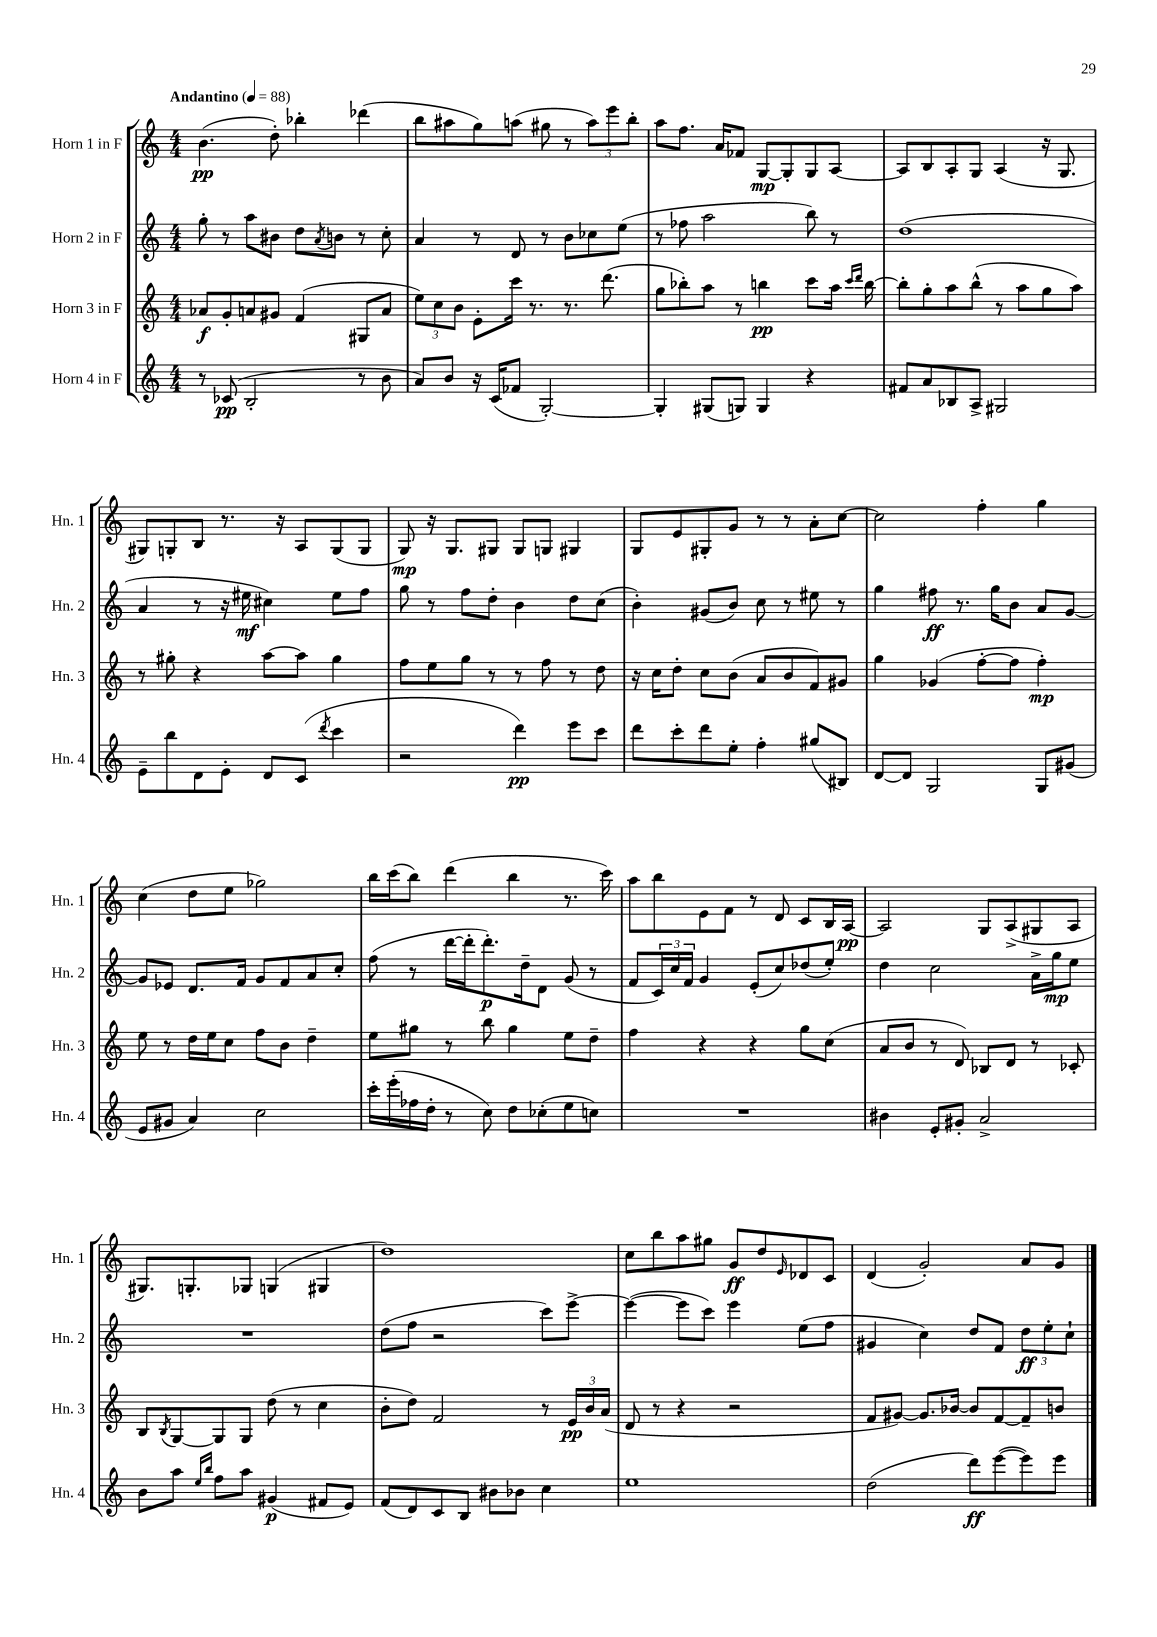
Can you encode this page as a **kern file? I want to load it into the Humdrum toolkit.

**kern	**kern	**kern	**kern
*staff4	*staff3	*staff2	*staff1
*clefG2	*clefG2	*clefG2	*clefG2
*k[]	*k[]	*k[]	*k[]
*M4/4	*M4/4	*M4/4	*M4/4
*MM88	*MM88	*MM88	*MM88
8r	8a-	8gg'	(4.b
(8c-	8g'	8r	.
2B'	8a	8aa	.
.	8g#	8b#	8dd')
.	(4f	8dd	4bb-'
.	.	8qa	.
.	.	8b	.
8r	8G#	8r	(4ddd-
8b	8a	8cc'	.
=	=	=	=
8a)	12ee)	4a	8bb
.	12cc	.	.
8b	.	.	8aa#
.	12b	.	.
16r	8e'	8r	8gg)
(16c	.	.	.
8f-	16ccc	8d	(8aa
.	8.r	.	.
[2G')	.	8r	8gg#
.	8.r	8b	8r
.	.	8cc-	12aa)
.	(8.ddd	.	.
.	.	.	12eee
.	.	(8ee	.
.	.	.	12bb'
=	=	=	=
4G']	8gg	8r	8aa
.	8bb-')	8ff-	8.ff
(8G#	8aa	2aa	.
.	.	.	16a
8G)	8r	.	8f-
4G	4bb	.	[8G
.	.	.	8G']
4r	8ccc	8bb)	8G
.	16aa	8r	[8A
.	16qqccc	.	.
.	16qqddd	.	.
.	[16bb	.	.
=	=	=	=
8f#	8bb']	(1dd	8A]
8a	8gg'	.	8B
8B-	8aa	.	8A'
8A^	(8bb^^	.	8G
2G#	8r	.	(4A
.	8aa	.	.
.	8gg	.	16r
.	.	.	8.G
.	8aa)	.	.
=	=	=	=
8e~	8r	4a	8G#)
8bb	8gg#'	.	8G'
8d	4r	8r	8B
8e'	.	16r	8.r
.	.	16ee#	.
8d	[8aa	4cc#)	.
.	.	.	16r
(8c	8aa]	.	8A
8qddd	.	.	.
4ccc	4gg#	8ee#	(8G
.	.	8ff	8G
=	=	=	=
2r	8ff	8gg	8G)
.	8ee	8r	16r
.	.	.	8.G
.	8gg	8ff	.
.	8r	8dd'	8G#
4ddd)	8r	4b	8G#
.	8ff	.	8G
8eee	8r	8dd	4G#
8ccc	8dd	(8cc	.
=	=	=	=
8ddd	16r	4b')	8G
.	16cc	.	.
8ccc'	8dd'	.	8e
8ddd	8cc	(8g#	8G#'
8ee'	(8b	8b)	8g
4ff'	8a	8cc	8r
.	8b	8r	8r
(8gg#	8f)	8ee#	8a'
8B#)	8g#	8r	[8cc
=	=	=	=
[8d	4gg	4gg	2cc]
8d]	.	.	.
2G	(4g-	8ff#	.
.	.	8.r	.
.	[8ff'	.	4ff'
.	.	16gg	.
.	8ff]	8b	.
8G	4ff')	8a	4gg
(8g#	.	[8g	.
=	=	=	=
8e	8ee	8g]	(4cc
8g#	8r	8e-	.
4a)	16dd	8.d	8dd
.	16ee	.	.
.	8cc	.	8ee
.	.	16f	.
2cc	8ff	8g	2gg-)
.	8b	8f	.
.	4dd~	8a	.
.	.	8cc'	.
=	=	=	=
16ccc'	8ee	(8ff	16bb
(16eee'	.	.	(16ccc
16ff-	8gg#	8r	8bb)
16dd'	.	.	.
8r	8r	[16ddd	(4ddd
.	.	16ddd']	.
8cc)	8bb	8.ddd')	.
8dd	4gg#	.	4bb
.	.	16dd~	.
(8cc-'	.	8d	.
8ee	8ee	(8g	8.r
8cc)	8dd~	8r	.
.	.	.	16ccc)
=	=	=	=
1r	4ff	8f	8aa
.	.	24c)	8bb
.	.	24cc	.
.	.	24f	.
.	4r	4g	8e
.	.	.	8f
.	4r	(8e'	8r
.	.	8cc)	8d
.	8gg	(8dd-	8c
.	(8cc	8ee')	16B
.	.	.	[16A
=	=	=	=
4b#	8a	4dd	2A]
.	8b	.	.
8e'	8r	2cc	.
8g#'	8d)	.	.
2a^	8B-	.	8G
.	8d	.	(8A^
.	8r	16a^	8G#
.	.	16gg	.
.	8c-'	8ee	8A
=	=	=	=
8b	8B	1r	8.G#)
.	8qB	.	.
8aa	[8G	.	.
.	.	.	8.G'
16qqee	.	.	.
16qqbb	.	.	.
8ff	8G]	.	.
8aa	8G	.	8G-
(4g#	(8dd	.	(4G
.	8r	.	.
8f#	4cc	.	4G#
8e)	.	.	.
=	=	=	=
(8f	8b'	(8dd	1dd)
8d)	8dd)	8ff	.
8c	2f	2r	.
8B	.	.	.
8b#	.	.	.
8b-	.	.	.
4cc	8r	8ccc)	.
.	24e	[8eee^	.
.	24b	.	.
.	(24a	.	.
=	=	=	=
1ee	8d	(4eee_	8cc
.	8r	.	8bb
.	4r	8eee]	8aa
.	.	8ccc)	8gg#
.	2r	4eee	8g
.	.	.	8dd
.	.	.	16qqe
.	.	(8ee	8d-
.	.	8ff	8c
=	=	=	=
(2dd	8f	4g#	(4d
.	[8g#)	.	.
.	8.g#]	4cc)	2g')
.	[16b-	.	.
8ddd)	8b-]	8dd	.
([8eee	[8f	8f	.
8eee])	8f~]	12dd	8a
.	.	12ee'	.
8eee	8b	.	8g
.	.	12cc`	.
==	==	==	==
*-	*-	*-	*-
